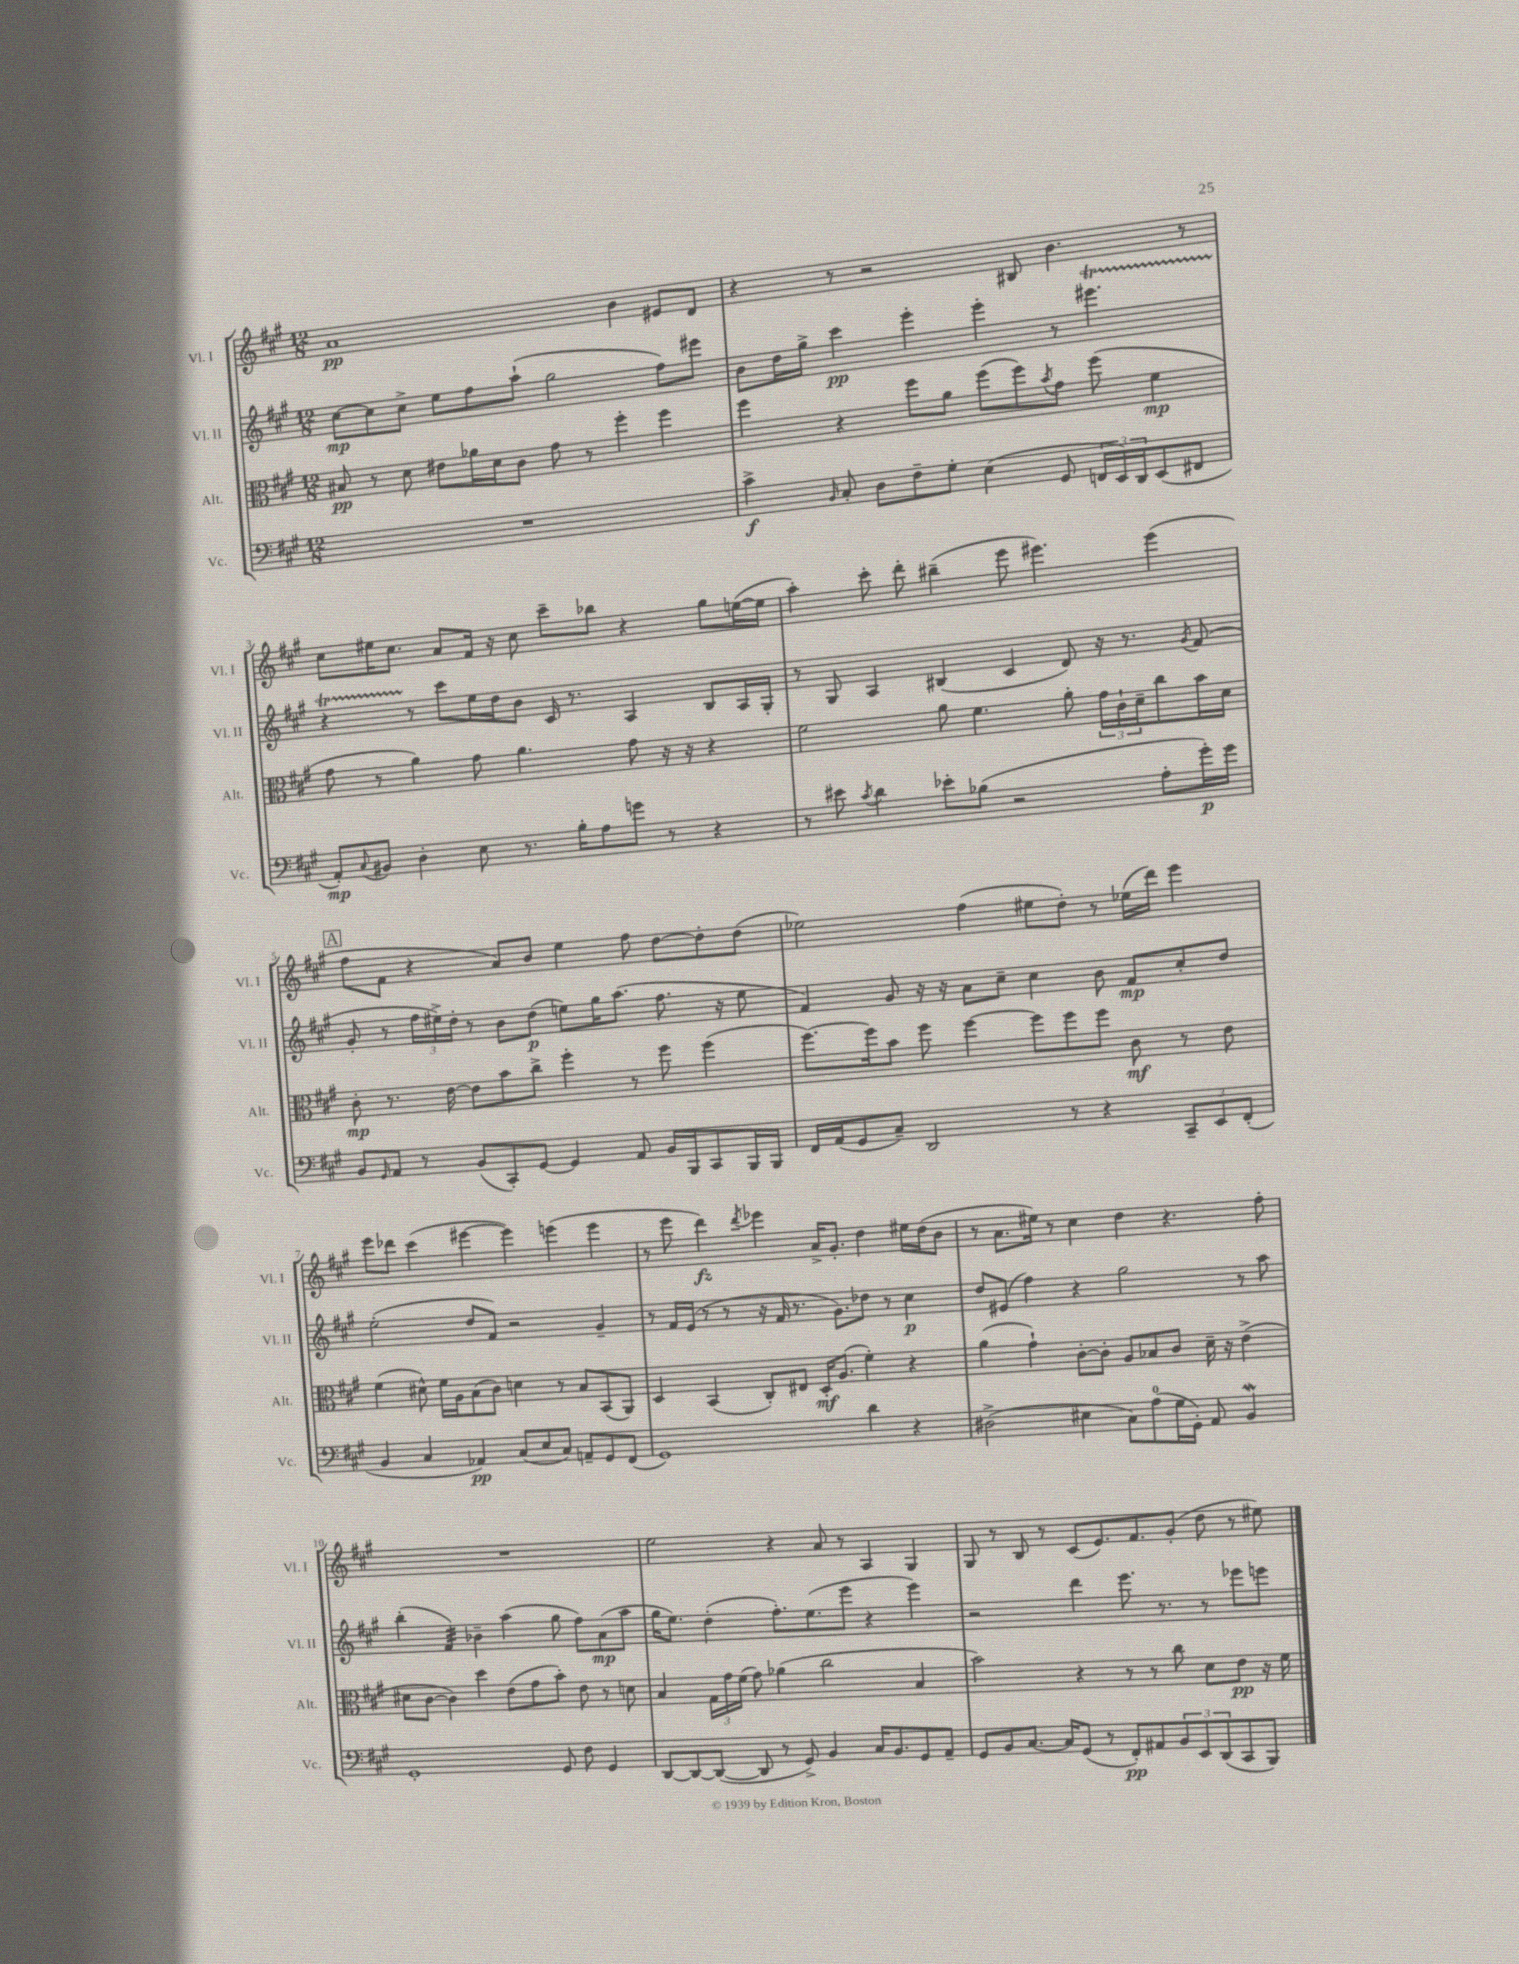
<<
\new StaffGroup <<
\new Staff = "s0" \with { instrumentName = "Vl. I" shortInstrumentName = "Vl. I" } {
    \clef treble \key a \major \numericTimeSignature \time 12/8
    a'1\pp b'4 eis'8 d'8 |
    r4 r8 r2 bis8 b'4. r8 |
    cis''8 eis''16 cis''8. a'8 fis'16 r16 cis''8 cis'''8-- bes''8 r4 gis''8 e''16~( e''16 |
    a''4-.) cis'''8-. d'''8-. bis''4--( e'''8 eis'''4.) eis'''4( |
    \mark \markup { \box "A" } fis''8 fis'8 r4 a'8) b'8 e''4 fis''8 d''8~ d''8-. d''8( |
    ees''2) fis''4( eis''8 d''8-.) r8 ees''16( d'''16) e'''4 |
    e'''8 des'''8 cis'''4( eis'''4~ eis'''4) e'''4( e'''4 |
    r8 e'''8 d'''4\fz) \acciaccatura { d'''8 } ees'''4 a'16-> gis'8.-. d''4 eis''16 d''16( b'8 |
    r8 a'8. eis''16) r8 cis''4 d''4 r4. fis''8-. |
    R1. |
    e''2 r4 a'8 r8 a4 gis4 |
    gis8 r8 b8 r8 cis'8( e'8.) fis'8. gis'8-.( d''8 r8 eis''8) \bar "|." |
}
\new Staff = "s1" \with { instrumentName = "Vl. II" shortInstrumentName = "Vl. II" } {
    \clef treble \key a \major \numericTimeSignature \time 12/8
    cis''8~\mp cis''8 cis''8-> e''8 fis''8 a''8-!( gis''2 fis''8) eis'''8 |
    b'8 d''16 gis''16-> cis'''4\pp e'''4-. e'''4-. r8 eis'''4.\startTrillSpan |
    r4 r8\stopTrillSpan cis'''8 e''16 d''16 b'8 cis'16 r8. a4 b8 a16 gis16-. |
    r8 gis8 a4 bis4( cis'4 d'8) r16 r8. \acciaccatura { gis'8 } fis'8( |
    \mark \markup { \box "A" } gis'8-. r8 \tuplet 3/2 { fis''16 eis''16->) d''16-. } r8 b'8 d''8\p( e''8) gis''16 a''8.( fis''8. r16 e''8 |
    fis'4) gis'8 r16 r16 a'8 cis''8-- cis''4 b'8 fis'8\mp cis''8-. d''8 |
    e''2-.( d''8 fis'8) r2 gis'4-- |
    r8 fis'16 e'16( r8 r8 r16 fis'16 r8. gis'8.) des''8 r8 cis''4\p |
    d''8 eis'8( fis''4) r4 gis''2 r8 a''8 |
    b''4-.( fis'4:32) bes'4-- a''4( gis''8 fis''8) a'8\mp( a''8 |
    gis''16 e''8.) d''4-.( fis''8.-.) e''8.( e'''8 r4 e'''4) |
    r2 d'''4 e'''8. r8. r8 ees'''8 e'''8 \bar "|." |
}
\new Staff = "s2" \with { instrumentName = "Alt." shortInstrumentName = "Alt." } {
    \clef alto \key a \major \numericTimeSignature \time 12/8
    bis8\pp r8 d'8 eis'8 aes'16 d'16 cis'8 gis'8 r8 fis''4-. fis''4 |
    fis''4 r4 fis''8 a'8 fis''8( fis''8) \acciaccatura { b'8 } gis'8 fis''8( fis'4\mp |
    gis'8 r8 a'4) gis'8 a'4. gis'8 r16 r16 r4 |
    fis'2 a'8 fis'4. a'8-. \tuplet 3/2 { gis'16 cis'16-! d'16-- } cis''8 b'16 d'16 |
    \mark \markup { \box "A" } cis'8-.\mp r8. e'16~ e'8 b'8 cis''8-> fis''4-. r8 fis''8 fis''4( |
    fis''8.~) fis''16 b'8 fis''8 fis''4~ fis''8 fis''8 fis''8 cis'8\mf r8 e'8 |
    fis'4( dis'8-^) fis'16 a16 b8( cis'8) d'4 r8 b8 b,8( a,8) |
    d4 b,4( cis8-.) eis8 d16-.\mf a8.( fis'4-.) r4 |
    a'4( gis'4-!) cis'8~-. cis'8-. a8 bes8 cis'8 d'16-- r16 e'4->( |
    dis'8 cis'8~ cis'4) d''4 e'8( gis'8 b'8-.) e'8 r8 d'8 |
    b4 \tuplet 3/2 { gis16 gis'16 fis'16( } gis'8) aes'4( cis''2 b4 |
    b'2) r4 r8 r8 cis''8 d'8 e'8\pp r16 fis'16 \bar "|." |
}
\new Staff = "s3" \with { instrumentName = "Vc." shortInstrumentName = "Vc." } {
    \clef bass \key a \major \numericTimeSignature \time 12/8
    R1. |
    cis'4->\f \grace { b,16 } cis8-. d8 fis8-- gis8-. e4( gis,8 \tuplet 3/2 { f,16 e,16) d,16 } e,8( fis,8 |
    a,8-.\mp) \appoggiatura { cis8 } bis,8 d4-. e8 r8. b16-. a8 g'8 r8 r4 |
    r8 eis'8 \acciaccatura { cis'8 } d'4 ees'8-. bes8( r2 a8-. gis'16-.\p) gis'16 |
    \mark \markup { \box "A" } b,8 \grace { gis,16 } a,8 r8 b,8( cis,8-.) gis,8~ gis,4 a,8 b,16 b,,16 cis,8 b,,16 b,,16 |
    fis,16 a,16( gis,8 cis8--) d,2 r8 r4 \tuplet 3/2 { cis,8-- e,8 fis,8-.( } |
    b,4 cis4 aes,4\pp) cis8( e8 cis8) a,8-- gis,8 fis,8( |
    gis,1) d'4 r4 |
    dis2->( eis4 cis8) a8-0( gis16 gis,16-.) a,8 b,4\mordent |
    gis,1-. gis,8 fis8 gis,4 |
    d,8~ d,8~ d,8~( d,8 r8 gis,8->) b,4 cis16 b,8. gis,8 a,8-- |
    gis,8 b,8 cis8.~ cis16 gis,8( r8 fis,8-.\pp) ais,8 \tuplet 3/2 { b,8 e,8 d,8( } cis,8 b,,8) \bar "|." |
}
>>
>>
